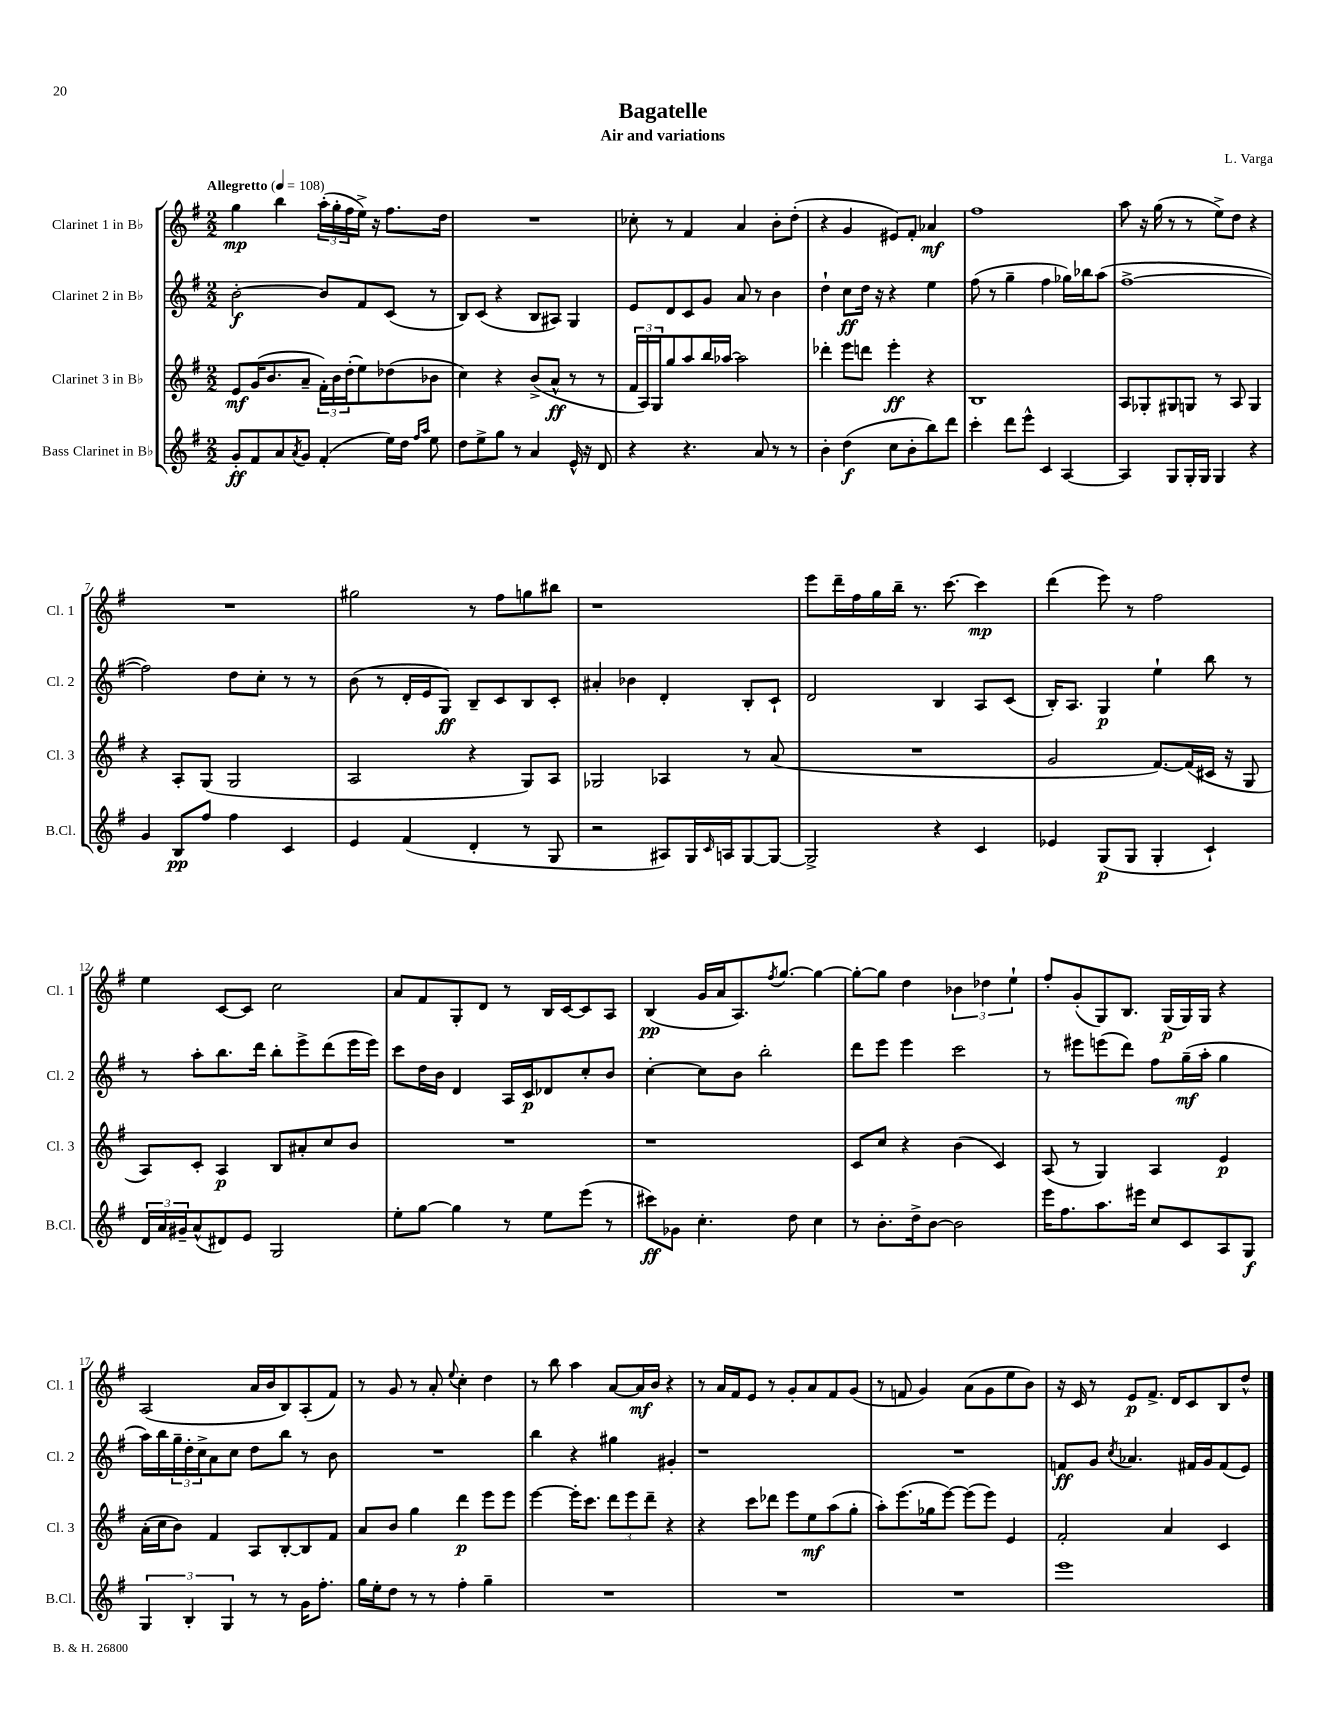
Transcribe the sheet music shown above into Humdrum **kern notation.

**kern	**dynam	**kern	**dynam	**kern	**dynam	**kern	**dynam
*part4	*part4	*part3	*part3	*part2	*part2	*part1	*part1
*staff4	*staff4	*staff3	*staff3	*staff2	*staff2	*staff1	*staff1
*I"Bass Clarinet in B♭	*	*I"Clarinet 3 in B♭	*	*I"Clarinet 2 in B♭	*	*I"Clarinet 1 in B♭	*
*I'B.Cl.	*	*I'Cl. 3	*	*I'Cl. 2	*	*I'Cl. 1	*
*clefG2	*	*clefG2	*	*clefG2	*	*clefG2	*
*k[f#]	*	*k[f#]	*	*k[f#]	*	*k[f#]	*
*M2/2	*	*M2/2	*	*M2/2	*	*M2/2	*
*MM108	*	*MM108	*	*MM108	*	*MM108	*
=1	=1	=1	=1	=1	=1	=1	=1
!	!	!	!	!	!	!LO:TX:a:B:t=Allegretto	!
8g'/L	ff	8e/L	mf	[2b'\	f	4gg\	mp
8f#/	.	(16g/K	.	.	.	.	.
.	.	8.b/	.	.	.	.	.
8a/	.	.	.	.	.	4bb\	.
8qa/	.	.	.	.	.	.	.
8g/J	.	8a~/J	.	.	.	.	.
(4f#'/	.	24f#'\LL)	.	8b/L]	.	(24aa'\LL	.
.	.	24b\	.	.	.	24gg'\	.
.	.	(24dd'\J	.	.	.	24ff#\	.
.	.	8ee\)	.	8f#/	.	16ee^\JJ)	.
.	.	.	.	.	.	16r	.
16ee\LL)	.	(8dd-X\	.	(8c/J	.	8.ff#\L	.
16dd\JJ	.	.	.	.	.	.	.
16qqff#/LL	.	.	.	.	.	.	.
16qqaa/JJ	.	.	.	.	.	.	.
8ee\	.	8b-X\J	.	8r	.	.	.
.	.	.	.	.	.	16dd\Jk	.
=2	=2	=2	=2	=2	=2	=2	=2
8dd\L	.	4cc\)	.	8B/L)	.	1r	.
8ee^\	.	.	.	(8c/J	.	.	.
8gg\J	.	4r	.	4r	.	.	.
8r	.	.	.	.	.	.	.
4a/	.	(8b^/L	.	8B/L	.	.	.
.	.	8a^^/J	ff	8A#X/J)	.	.	.
16e^^/	.	8r	.	4G/	.	.	.
16r	.	.	.	.	.	.	.
8d/	.	8r	.	.	.	.	.
=3	=3	=3	=3	=3	=3	=3	=3
4r	.	24f#/LL	.	8e/L	.	8cc-X'\	.
.	.	24A/)	.	.	.	.	.
.	.	24G/J	.	.	.	.	.
.	.	8gg/	.	8d/	.	8r	.
4.r	.	8aa/	.	8c/	.	4f#/	.
.	.	16bb/L	.	8g/J	.	.	.
.	.	[16aa-X/JJ	.	.	.	.	.
.	.	2aa-\]	.	8a/	.	4a/	.
8a/	.	.	.	8r	.	.	.
8r	.	.	.	4b\	.	8b'\L	.
8r	.	.	.	.	.	(8dd'\J	.
=4	=4	=4	=4	=4	=4	=4	=4
4b'\	.	4ddd-X'\	.	4dd`\	.	4r	.
(4dd\	f	8eee\L	.	8cc\L	ff	4g/	.
.	.	8dddn\J	.	16dd\Jk	.	.	.
.	.	.	.	16r	.	.	.
8cc\L	.	4eee'\	ff	4r	.	8e#X/L)	.
8b'\	.	.	.	.	.	8f#'/J	.
8bb\)	.	4r	.	4ee\	.	4a-X/	mf
8ddd\J	.	.	.	.	.	.	.
=5	=5	=5	=5	=5	=5	=5	=5
4ccc'\	.	1B	.	(8ff#\	.	1ff#	.
.	.	.	.	8r	.	.	.
8ddd\L	.	.	.	4gg~\	.	.	.
8eee^^\J	.	.	.	.	.	.	.
4c/	.	.	.	4ff#\	.	.	.
[4A/	.	.	.	16gg-X\LL)	.	.	.
.	.	.	.	16bb-X\J	.	.	.
.	.	.	.	(8aa\J	.	.	.
=6	=6	=6	=6	=6	=6	=6	=6
4A/]	.	8A/L	.	[1ff#^	.	8aa\	.
.	.	8G-X'/	.	.	.	16r	.
.	.	.	.	.	.	(16gg\	.
8G/L	.	8G#X/	.	.	.	8r	.
16G'/L	.	8Gn/J	.	.	.	8r	.
16G/JJ	.	.	.	.	.	.	.
4G/	.	8r	.	.	.	8ee^\L)	.
.	.	8A/	.	.	.	8dd\J	.
4r	.	4G/	.	.	.	4r	.
!!LO:LB:g=z
=7	=7	=7	=7	=7	=7	=7	=7
4g/	.	4r	.	2ff#\])	.	1r	.
8B/L	pp	8A'/L	.	.	.	.	.
8ff#/J	.	(8G/J	.	.	.	.	.
4ff#\	.	2G/	.	8dd\L	.	.	.
.	.	.	.	8cc'\J	.	.	.
4c/	.	.	.	8r	.	.	.
.	.	.	.	8r	.	.	.
=8	=8	=8	=8	=8	=8	=8	=8
4e/	.	2A/	.	(8b\	.	2gg#X\	.
.	.	.	.	8r	.	.	.
(4f#/	.	.	.	16d'/LL	.	.	.
.	.	.	.	16e/J	.	.	.
.	.	.	.	8G/J)	ff	.	.
4d'/	.	4r	.	8B~/L	.	8r	.
.	.	.	.	8c/	.	8ff#\L	.
8r	.	8G/L)	.	8B/	.	8ggn\	.
8G/	.	8A/J	.	8c'/J	.	8bb#X\J	.
=9	=9	=9	=9	=9	=9	=9	=9
2r	.	2G-X/	.	4a#X'/	.	1r	.
.	.	.	.	4b-X\	.	.	.
8A#X/L)	.	4A-X/	.	4d'/	.	.	.
16G/L	.	.	.	.	.	.	.
16qqc/	.	.	.	.	.	.	.
16An/J	.	.	.	.	.	.	.
[8G/	.	8r	.	8B'/L	.	.	.
8G/J_	.	(8a/	.	8c`/J	.	.	.
=10	=10	=10	=10	=10	=10	=10	=10
2G^/]	.	1r	.	2d/	.	8eee\L	.
.	.	.	.	.	.	16ddd~\L	.
.	.	.	.	.	.	16ff#\	.
.	.	.	.	.	.	16gg\	.
.	.	.	.	.	.	16bb~\JJ	.
.	.	.	.	.	.	8.r	.
4r	.	.	.	4B/	.	.	.
.	.	.	.	.	.	[8.ccc\	.
4c/	.	.	.	8A/L	.	4ccc\]	mp
.	.	.	.	(8c/J	.	.	.
=11	=11	=11	=11	=11	=11	=11	=11
4e-X/	.	2g/	.	16B'/KL)	.	(4ddd\	.
.	.	.	.	8.A/J	.	.	.
(8G/L	p	.	.	4G/	p	8eee\)	.
8G/J	.	.	.	.	.	8r	.
4G'/	.	[8.f#/L)	.	4ee`\	.	2ff#\	.
.	.	(16f#/L]	.	.	.	.	.
4c`/)	.	16c#X/JJ	.	8bb\	.	.	.
.	.	16r	.	.	.	.	.
.	.	8G/	.	8r	.	.	.
!!LO:LB:g=z
=12	=12	=12	=12	=12	=12	=12	=12
24d/LL	.	8A/L)	.	8r	.	4ee\	.
24a/	.	.	.	.	.	.	.
24g#X~/J	.	.	.	.	.	.	.
(8a^^/	.	8c'/J	.	8aa'\L	.	.	.
8d#X/)	.	4A/	p	8.bb\	.	[8c/L	.
8e/J	.	.	.	.	.	8c/J]	.
.	.	.	.	16ddd\Jk	.	.	.
2G/	.	8B/L	.	8bb'\L	.	2cc\	.
.	.	8a#X'/	.	8eee^\	.	.	.
.	.	8cc/	.	(8ddd\	.	.	.
.	.	8b/J	.	16eee\L	.	.	.
.	.	.	.	16eee\JJ)	.	.	.
=13	=13	=13	=13	=13	=13	=13	=13
8ee'\L	.	1r	.	8ccc\L	.	8a/L	.
[8gg\J	.	.	.	16dd\L	.	8f#/	.
.	.	.	.	16b\JJ	.	.	.
4gg\]	.	.	.	4d/	.	8G'/	.
.	.	.	.	.	.	8d/J	.
8r	.	.	.	16A/LL	.	8r	.
.	.	.	.	16c/J	p	.	.
8ee\L	.	.	.	8d-X/	.	16B/LL	.
.	.	.	.	.	.	[16c/J	.
(8eee\J	.	.	.	8cc'/	.	8c/]	.
8r	.	.	.	8b/J	.	8A/J	.
=14	=14	=14	=14	=14	=14	=14	=14
8ccc#X\L)	ff	1r	.	[4cc'\	.	(4B/	pp
8g-X\J	.	.	.	.	.	.	.
4.cc'\	.	.	.	8cc\L]	.	16g/LL	.
.	.	.	.	.	.	16a/J	.
.	.	.	.	8b\J	.	8.A/)	.
.	.	.	.	2bb'\	.	.	.
.	.	.	.	.	.	8qff#/	.
.	.	.	.	.	.	[8.gg/J	.
8dd\	.	.	.	.	.	.	.
4cc\	.	.	.	.	.	4gg\_	.
=15	=15	=15	=15	=15	=15	=15	=15
8r	.	8c/L	.	8ddd\L	.	8gg'\L_	.
8.b'\L	.	8cc/J	.	8eee\J	.	8gg\J]	.
.	.	4r	.	4eee\	.	4dd\	.
16dd^\k	.	.	.	.	.	.	.
[8b\J	.	.	.	.	.	.	.
2b\]	.	(4b\	.	2ccc\	.	6b-X\	.
.	.	.	.	.	.	6dd-X\	.
.	.	4c/)	.	.	.	.	.
.	.	.	.	.	.	6ee`\	.
=16	=16	=16	=16	=16	=16	=16	=16
16eee\KL	.	(8A/	.	8r	.	8ff#'/L	.
8.ff#\	.	.	.	.	.	.	.
.	.	8r	.	8eee#X\L	.	(8g'/	.
8.aa\	.	4G/)	.	(8eeen\	.	8G/)	.
.	.	.	.	8ddd\J)	.	8.B/J	.
16eee#X\Jk	.	.	.	.	.	.	.
8cc/L	.	4A/	.	8ff#\L	.	.	.
.	.	.	.	.	.	(16G/LL	p
8c/	.	.	.	(16gg~\L	mf	16G/)	.
.	.	.	.	16aa'\JJ	.	16G/JJ	.
8A/	.	4e/	p	4gg\	.	4r	.
8G/J	f	.	.	.	.	.	.
!!LO:LB:g=z
=17	=17	=17	=17	=17	=17	=17	=17
6G/	.	(16a'\LL	.	16aa\LL)	.	(2A/	.
.	.	16cc\J	.	16bb\	.	.	.
.	.	8b\J)	.	24gg~\	.	.	.
6B'/	.	.	.	24dd'\	.	.	.
.	.	.	.	24cc^\J	.	.	.
.	.	4f#/	.	8a\	.	.	.
6G/	.	.	.	.	.	.	.
.	.	.	.	8cc\J	.	.	.
8r	.	8A/L	.	8dd\L	.	16a/LL	.
.	.	.	.	.	.	16b/J	.
8r	.	[8B'/	.	8bb\J	.	8B/)	.
16g\KL	.	8B/]	.	8r	.	(8A'/	.
8.ff#'\J	.	.	.	.	.	.	.
.	.	8f#/J	.	8b\	.	8f#/J)	.
=18	=18	=18	=18	=18	=18	=18	=18
16gg\LL	.	8a/L	.	1r	.	8r	.
16ee'\J	.	.	.	.	.	.	.
8dd\J	.	8b/J	.	.	.	8g/	.
8r	.	4gg\	.	.	.	8r	.
8r	.	.	.	.	.	8a'/	.
.	.	.	.	.	.	8qqee/	.
4ff#'\	.	4ddd\	p	.	.	4cc'\	.
4gg~\	.	8eee\L	.	.	.	4dd\	.
.	.	8eee\J	.	.	.	.	.
=19	=19	=19	=19	=19	=19	=19	=19
1r	.	[4eee\	.	4bb\	.	8r	.
.	.	.	.	.	.	8bb\	.
.	.	16eee'\KL]	.	4r	.	4aa\	.
.	.	8.ccc\J	.	.	.	.	.
.	.	12ddd\L	.	4gg#X\	.	[8a/L	.
.	.	12eee\	.	.	.	.	.
.	.	.	.	.	.	16a/L]	mf
.	.	12ddd~\J	.	.	.	.	.
.	.	.	.	.	.	16b/JJ	.
.	.	4r	.	4g#X'/	.	4r	.
=20	=20	=20	=20	=20	=20	=20	=20
1r	.	4r	.	1r	.	8r	.
.	.	.	.	.	.	16a/LL	.
.	.	.	.	.	.	16f#/J	.
.	.	8ccc\L	.	.	.	8e/J	.
.	.	8ddd-X\J	.	.	.	8r	.
.	.	8eee\L	.	.	.	8g'/L	.
.	.	8ee\	mf	.	.	8a/	.
.	.	(8aa\	.	.	.	8f#/	.
.	.	8gg'\J	.	.	.	(8g/J	.
=21	=21	=21	=21	=21	=21	=21	=21
1r	.	8aa'\L)	.	1r	.	8r	.
.	.	(8.eee\	.	.	.	8fn/	.
.	.	.	.	.	.	4g/)	.
.	.	16gg-X\k	.	.	.	.	.
.	.	[8eee\J)	.	.	.	.	.
.	.	(8eee\L]	.	.	.	(8a\L	.
.	.	8eee\J)	.	.	.	8g\	.
.	.	4e/	.	.	.	8ee\	.
.	.	.	.	.	.	8b\J)	.
=22	=22	=22	=22	=22	=22	=22	=22
1eee	.	2f#'/	.	8fn/L	ff	16r	.
.	.	.	.	.	.	16c/	.
.	.	.	.	8g/J	.	8r	.
.	.	.	.	8qcc/	.	.	.
.	.	.	.	4.a-X/	.	8e/L	p
.	.	.	.	.	.	8.f#^/J	.
.	.	4a/	.	.	.	.	.
.	.	.	.	.	.	16d/KL	.
.	.	.	.	16f#X/LL	.	8c/	.
.	.	.	.	16g/J	.	.	.
.	.	4c/	.	(8f#/	.	8B/	.
.	.	.	.	8e/J)	.	8dd^^/J	.
==	==	==	==	==	==	==	==
*-	*-	*-	*-	*-	*-	*-	*-
